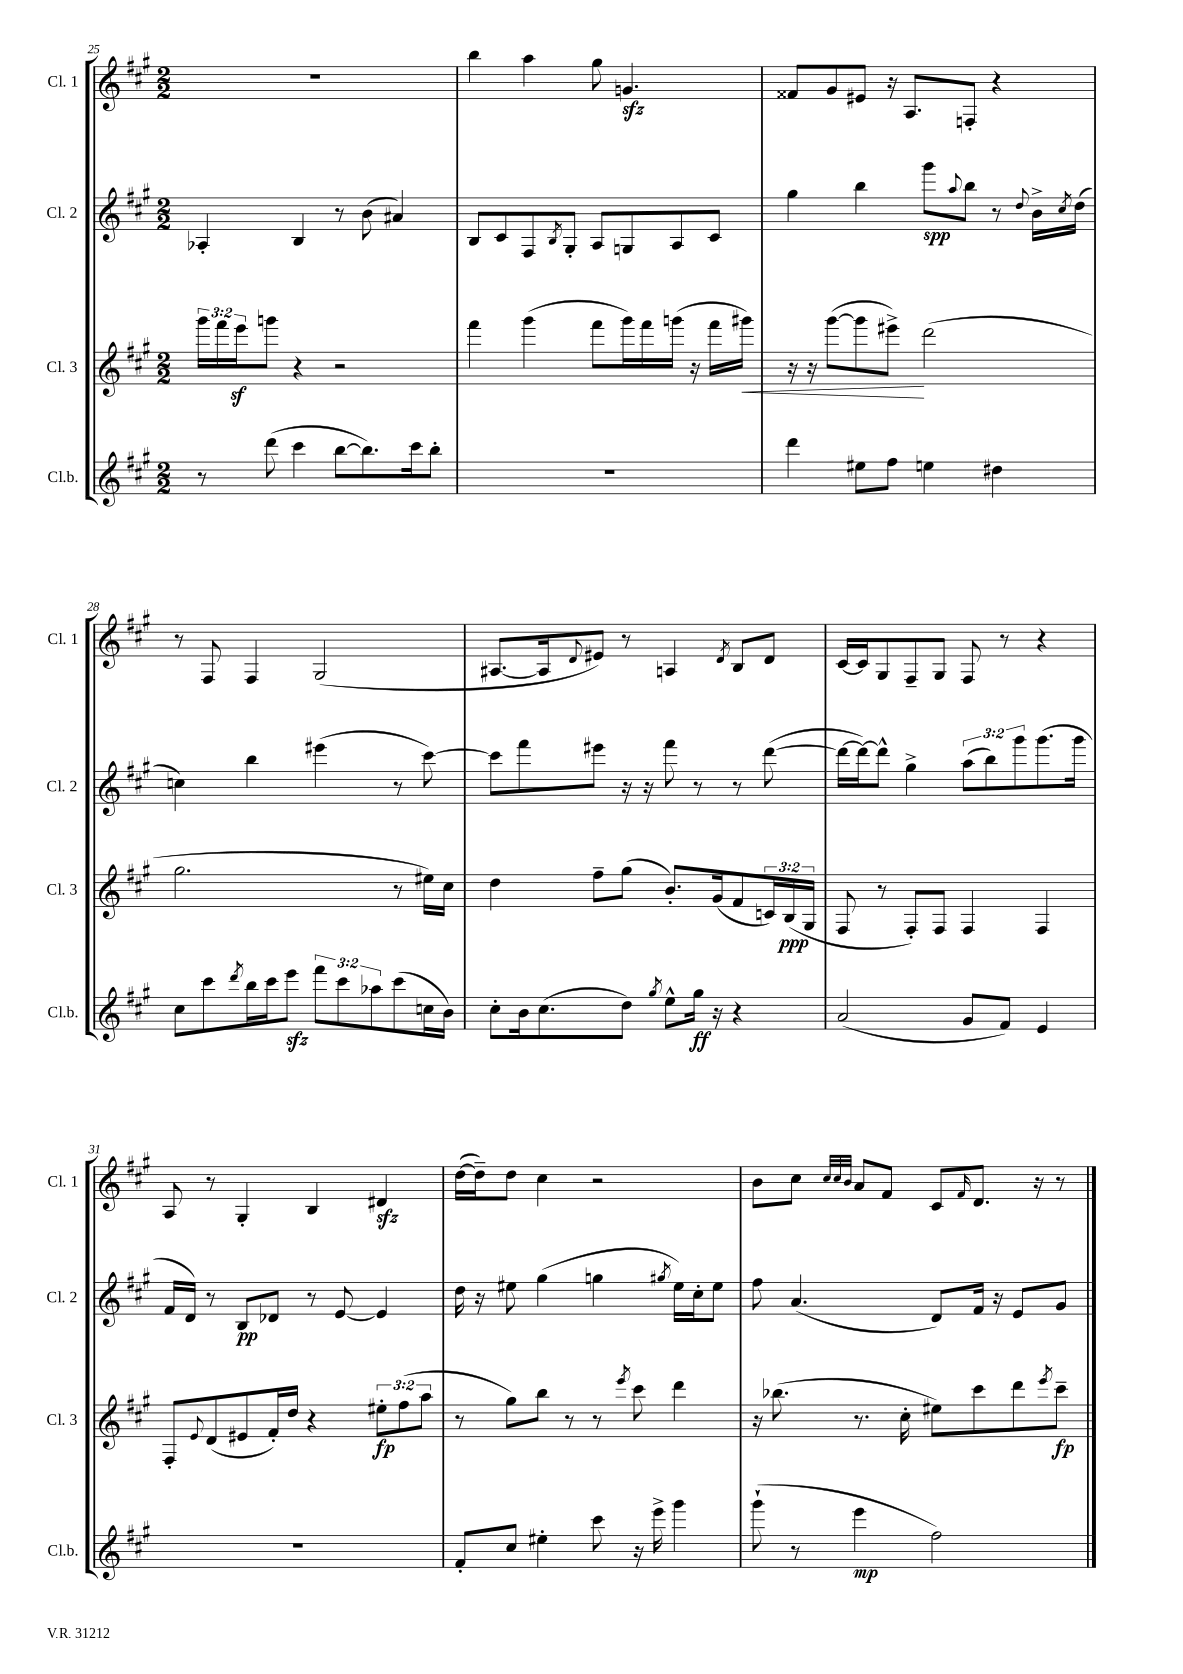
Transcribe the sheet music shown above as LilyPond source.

<<
\new StaffGroup <<
\new Staff = "s0" \with { instrumentName = "Cl. 1" shortInstrumentName = "Cl. 1" } {
    \clef treble \key a \major \numericTimeSignature \time 2/2
    R1 |
    b''4 a''4 gis''8 g'4.\sfz |
    fisis'8 gis'8 eis'8 r16 a8. f8-. r4 |
    r8 fis8 fis4 gis2( |
    ais8.~ ais16 \appoggiatura { d'8 } eis'8) r8 a4 \acciaccatura { d'8 } b8 d'8 |
    cis'16~ cis'16 gis8 fis8-- gis8 fis8 r8 r4 |
    a8 r8 gis4-. b4 dis'4\sfz |
    d''16~( d''16--) d''8 cis''4 r2 |
    b'8 cis''8 \grace { cis''32 cis''32 b'32 } a'8 fis'8 cis'8 \grace { fis'16 } d'8. r16 r8 \bar "|." |
}
\new Staff = "s1" \with { instrumentName = "Cl. 2" shortInstrumentName = "Cl. 2" } {
    \clef treble \key a \major \numericTimeSignature \time 2/2 \override Staff.TupletNumber.text = #tuplet-number::calc-fraction-text
    aes4-. b4 r8 b'8( ais'4) |
    b8 cis'8 fis8 \acciaccatura { b8 } gis8-. a8 g8 a8 cis'8 |
    gis''4 b''4 gis'''8\spp \appoggiatura { a''8 } b''8 r8 \appoggiatura { d''8 } b'16-> \acciaccatura { cis''8 } d''16( |
    c''4) b''4 eis'''4( r8 cis'''8~) |
    cis'''8 fis'''8 eis'''8 r16 r16 fis'''8 r8 r8 d'''8~( |
    d'''16~ d'''16~) d'''8-^ gis''4-> \tuplet 3/2 { a''8( b''8) gis'''8 } gis'''8.( gis'''16 |
    fis'16 d'16) r8 b8\pp des'8 r8 e'8~ e'4 |
    d''16 r16 eis''8 gis''4( g''4 \acciaccatura { gis''8 } eis''16) cis''16-. eis''8 |
    fis''8 a'4.( d'8) fis'16 r16 e'8 gis'8 \bar "|." |
}
\new Staff = "s2" \with { instrumentName = "Cl. 3" shortInstrumentName = "Cl. 3" } {
    \clef treble \key a \major \numericTimeSignature \time 2/2 \override Staff.TupletNumber.text = #tuplet-number::calc-fraction-text
    \tuplet 3/2 { gis'''16 fis'''16 e'''16\sf } g'''8 r4 r2 |
    fis'''4 gis'''4( fis'''8 gis'''16) fis'''16 g'''16( r16 fis'''16 gis'''16\<) |
    r16 r16 gis'''8~( gis'''8 eis'''8->\!) d'''2( |
    gis''2. r8 eis''16) cis''16 |
    d''4 fis''8-- gis''8( b'8.-.) gis'16( fis'8 \tuplet 3/2 { c'16) b16\ppp( gis16 } |
    fis8 r8 fis8-.) fis8 fis4 fis4 |
    fis8-. \appoggiatura { e'8 } d'8( eis'8 fis'16-.) d''16 r4 \tuplet 3/2 { eis''8-.\fp fis''8( a''8 } |
    r8 gis''8) b''8 r8 r8 \acciaccatura { e'''8 } cis'''8 d'''4 |
    r16 bes''8.( r8. cis''16-. eis''8) cis'''8 d'''8 \acciaccatura { e'''8 } cis'''8--\fp \bar "|." |
}
\new Staff = "s3" \with { instrumentName = "Cl.b." shortInstrumentName = "Cl.b." } {
    \clef treble \key a \major \numericTimeSignature \time 2/2 \override Staff.TupletNumber.text = #tuplet-number::calc-fraction-text
    r8 d'''8( cis'''4 b''8~ b''8.) cis'''16 b''8-. |
    R1 |
    d'''4 eis''8 fis''8 e''4 dis''4 |
    cis''8 cis'''8 \acciaccatura { d'''8 } b''16 cis'''16 e'''8\sfz \tuplet 3/2 { fis'''8 cis'''8 aes''8 } cis'''8( c''16 b'16) |
    cis''8-. b'16 cis''8.( d''8) \acciaccatura { gis''8 } e''8-^ gis''16\ff r16 r4 |
    a'2( gis'8 fis'8) e'4 |
    R1 |
    fis'8-. cis''8 eis''4-. cis'''8 r16 e'''16-> gis'''4 |
    gis'''8-!( r8 e'''4\mp fis''2) \bar "|." |
}
>>
>>
\layout { \context { \Score currentBarNumber = #25 } }
